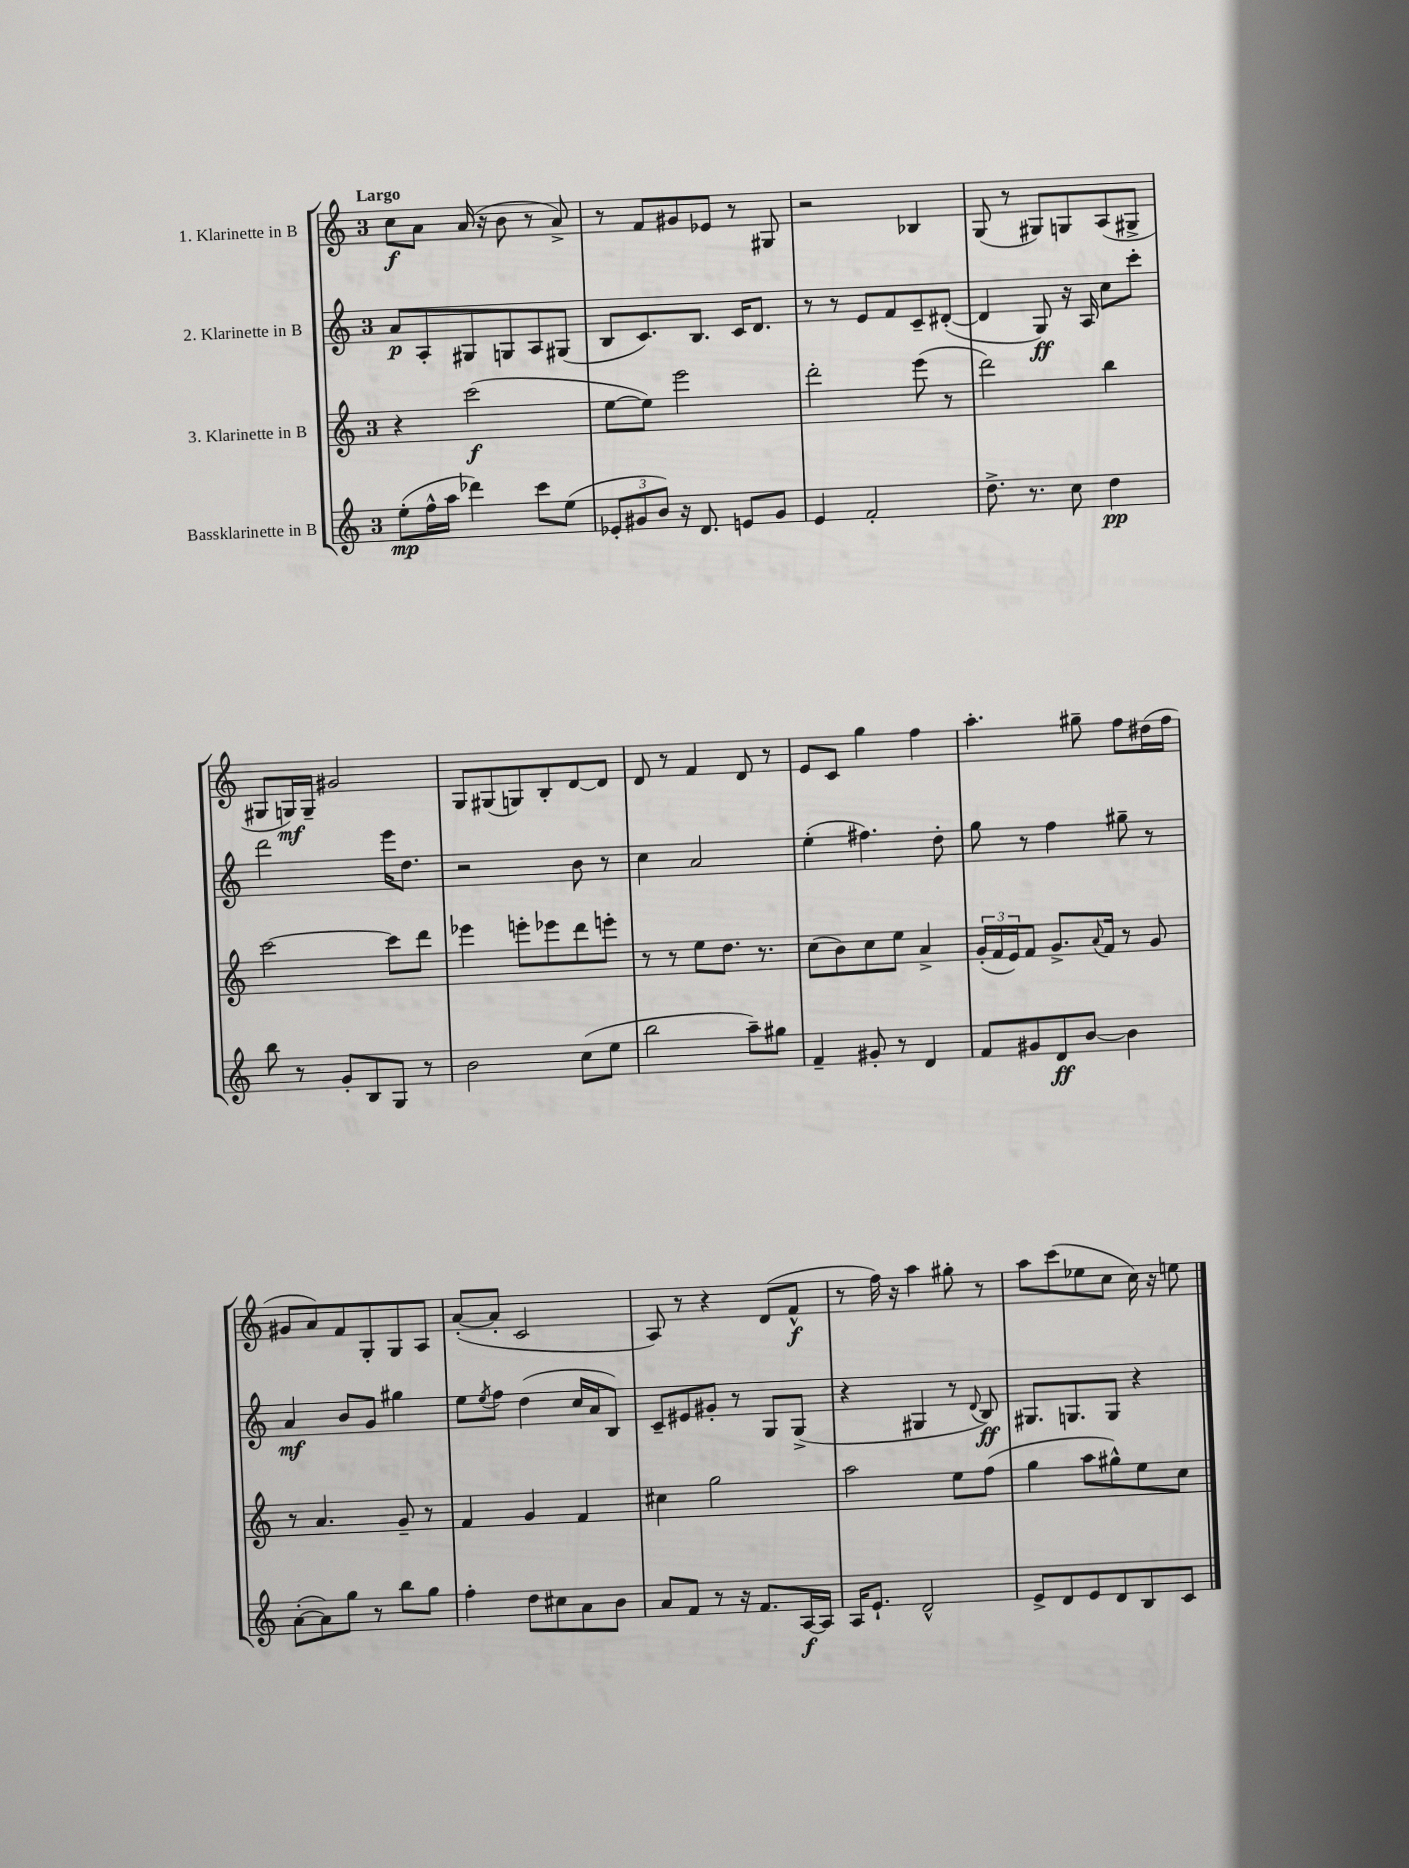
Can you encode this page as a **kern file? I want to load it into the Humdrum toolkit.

**kern	**dynam	**kern	**dynam	**kern	**dynam	**kern	**dynam
*part4	*part4	*part3	*part3	*part2	*part2	*part1	*part1
*staff4	*staff4	*staff3	*staff3	*staff2	*staff2	*staff1	*staff1
*I"Bassklarinette in B	*	*I"3. Klarinette in B	*	*I"2. Klarinette in B	*	*I"1. Klarinette in B	*
*clefG2	*	*clefG2	*	*clefG2	*	*clefG2	*
*k[]	*	*k[]	*	*k[]	*	*k[]	*
*M3/4	*	*M3/4	*	*M3/4	*	*M3/4	*
=1	=1	=1	=1	=1	=1	=1	=1
!	!	!	!	!	!	!LO:TX:a:B:t=Largo	!
(8ee'\L	mp	4r	.	8a/L	p	8cc\L	f
16ff^^\L	.	.	.	8A'/	.	8a\J	.
16aa\JJ	.	.	.	.	.	.	.
4ddd-X\)	.	(2ccc\	f	8G#X/	.	(16a/	.
.	.	.	.	.	.	16r	.
.	.	.	.	8Gn/	.	8b\	.
8ccc\L	.	.	.	8A/	.	8r	.
(8ee\J	.	.	.	(8G#X/J	.	8a^/)	.
=2	=2	=2	=2	=2	=2	=2	=2
12e-X'/L	.	[8ee\L	.	8B/L	.	8r	.
12g#X/	.	.	.	.	.	.	.
.	.	8ee\J])	.	8.c/)	.	8f/L	.
12b/J)	.	.	.	.	.	.	.
16r	.	2eee\	.	.	.	8g#X/	.
8.d/	.	.	.	8.B/J	.	.	.
.	.	.	.	.	.	8e-X/J	.
8en/L	.	.	.	16c/KL	.	8r	.
.	.	.	.	8.d/J	.	.	.
8g#/J	.	.	.	.	.	8G#X/	.
=3	=3	=3	=3	=3	=3	=3	=3
4e/	.	2ddd'\	.	8r	.	2r	.
.	.	.	.	8r	.	.	.
2f'/	.	.	.	8e/L	.	.	.
.	.	.	.	8f/	.	.	.
.	.	(8eee\	.	8c~/	.	4B-X/	.
.	.	8r	.	([8d#X'/J	.	.	.
=4	=4	=4	=4	=4	=4	=4	=4
8.dd^\	.	2ddd\)	.	4d#/]	.	(8G/	.
.	.	.	.	.	.	8r	.
8.r	.	.	.	.	.	.	.
.	.	.	.	8G/)	ff	8G#X/L)	.
8cc\	.	.	.	16r	.	8Gn/	.
.	.	.	.	16A/	.	.	.
4dd\	pp	4bb\	.	8cc\L	.	(8A/	.
.	.	.	.	8ccc'\J	.	8G#X^/J	.
!!LO:LB:g=z
=5	=5	=5	=5	=5	=5	=5	=5
8bb\	.	[2ccc\	.	2ddd\	.	8G#X/L	.
8r	.	.	.	.	.	16Gn/L)	mf
.	.	.	.	.	.	16G~/JJ	.
8g'/L	.	.	.	.	.	2g#X/	.
8B/	.	.	.	.	.	.	.
8G/J	.	8ccc\L]	.	16eee\KL	.	.	.
.	.	.	.	8.dd\J	.	.	.
8r	.	8ddd\J	.	.	.	.	.
=6	=6	=6	=6	=6	=6	=6	=6
2b\	.	4eee-X\	.	2r	.	8G/L	.
.	.	.	.	.	.	(8G#X/	.
.	.	8eeen'\L	.	.	.	8Gn/)	.
.	.	8eee-X\	.	.	.	8B'/	.
(8cc\L	.	8ddd\	.	8b\	.	[8d/	.
8ee\J	.	8eeen'\J	.	8r	.	8d/J]	.
=7	=7	=7	=7	=7	=7	=7	=7
2bb\	.	8r	.	4cc\	.	8d/	.
.	.	8r	.	.	.	8r	.
.	.	8ee\L	.	2a/	.	4f/	.
.	.	8.dd\J	.	.	.	.	.
8aa~\L)	.	.	.	.	.	8d/	.
.	.	8.r	.	.	.	.	.
8gg#X\J	.	.	.	.	.	8r	.
=8	=8	=8	=8	=8	=8	=8	=8
4f~/	.	(8cc\L	.	(4ee'\	.	8e/L	.
.	.	8b\)	.	.	.	8c/J	.
8g#X'/	.	8cc\	.	4.ff#X\)	.	4gg\	.
8r	.	8ee\J	.	.	.	.	.
4d/	.	4a^/	.	.	.	4ff\	.
.	.	.	.	8dd'\	.	.	.
=9	=9	=9	=9	=9	=9	=9	=9
8f/L	.	(24g'/LL	.	8gg\	.	4.aa'\	.
.	.	24f/	.	.	.	.	.
.	.	24e/J)	.	.	.	.	.
8g#X/	.	8f/J	.	8r	.	.	.
8d/	ff	8.g^/L	.	4ff\	.	.	.
[8b/J	.	.	.	.	.	8gg#X~\	.
.	.	8qqa/	.	.	.	.	.
.	.	16f/Jk	.	.	.	.	.
4b\]	.	8r	.	8gg#X~\	.	8ff\L	.
.	.	8g/	.	8r	.	(16dd#X\L	.
.	.	.	.	.	.	16ff\JJ	.
!!LO:LB:g=z
=10	=10	=10	=10	=10	=10	=10	=10
([8a'\L	.	8r	.	4a/	mf	8g#X/L	.
8a\])	.	4.a/	.	.	.	8a/)	.
8gg\J	.	.	.	8b/L	.	8f/	.
8r	.	.	.	8g/J	.	8G'/	.
8bb\L	.	8g~/	.	4gg#X\	.	8G/	.
8gg\J	.	8r	.	.	.	8A/J	.
=11	=11	=11	=11	=11	=11	=11	=11
4ff'\	.	4f/	.	8ee\L	.	([8a'/L	.
.	.	.	.	8qee/	.	.	.
.	.	.	.	8ff\J	.	8a'/J]	.
8dd\L	.	4g/	.	(4dd\	.	2c/	.
8cc#X\	.	.	.	.	.	.	.
8a\	.	4f/	.	16cc/LL	.	.	.
.	.	.	.	16a/J	.	.	.
8b\J	.	.	.	8B/J)	.	.	.
=12	=12	=12	=12	=12	=12	=12	=12
8a/L	.	4cc#X\	.	8c~/L	.	8A/)	.
8f/J	.	.	.	8e#X/	.	8r	.
8r	.	2gg\	.	8g#X'/J	.	4r	.
16r	.	.	.	8r	.	.	.
8.f/L	.	.	.	.	.	.	.
.	.	.	.	8G/L	.	(8d/L	.
[16A/L	f	.	.	(8G^/J	.	8f^^/J	f
16A/JJ]	.	.	.	.	.	.	.
=13	=13	=13	=13	=13	=13	=13	=13
16A/KL	.	2aa\	.	4r	.	8r	.
8.e`/J	.	.	.	.	.	.	.
.	.	.	.	.	.	16ff\)	.
.	.	.	.	.	.	16r	.
2d^^/	.	.	.	4G#X/	.	4aa\	.
.	.	8ee\L	.	8r	.	8gg#X'\	.
.	.	.	.	8qqd/	.	.	.
.	.	(8ff\J	.	8B/)	ff	8r	.
=14	=14	=14	=14	=14	=14	=14	=14
8e^/L	.	4gg\	.	8.G#X/L	.	8aa\L	.
8d/	.	.	.	.	.	(8ccc\	.
.	.	.	.	8.Gn/	.	.	.
8e/	.	8aa\L	.	.	.	8ee-X\	.
8d/	.	8gg#X^^\)	.	8G/J	.	8cc\J	.
8B/	.	8ee\	.	4r	.	16cc\)	.
.	.	.	.	.	.	16r	.
8c/J	.	8cc\J	.	.	.	8een\	.
==	==	==	==	==	==	==	==
*-	*-	*-	*-	*-	*-	*-	*-
